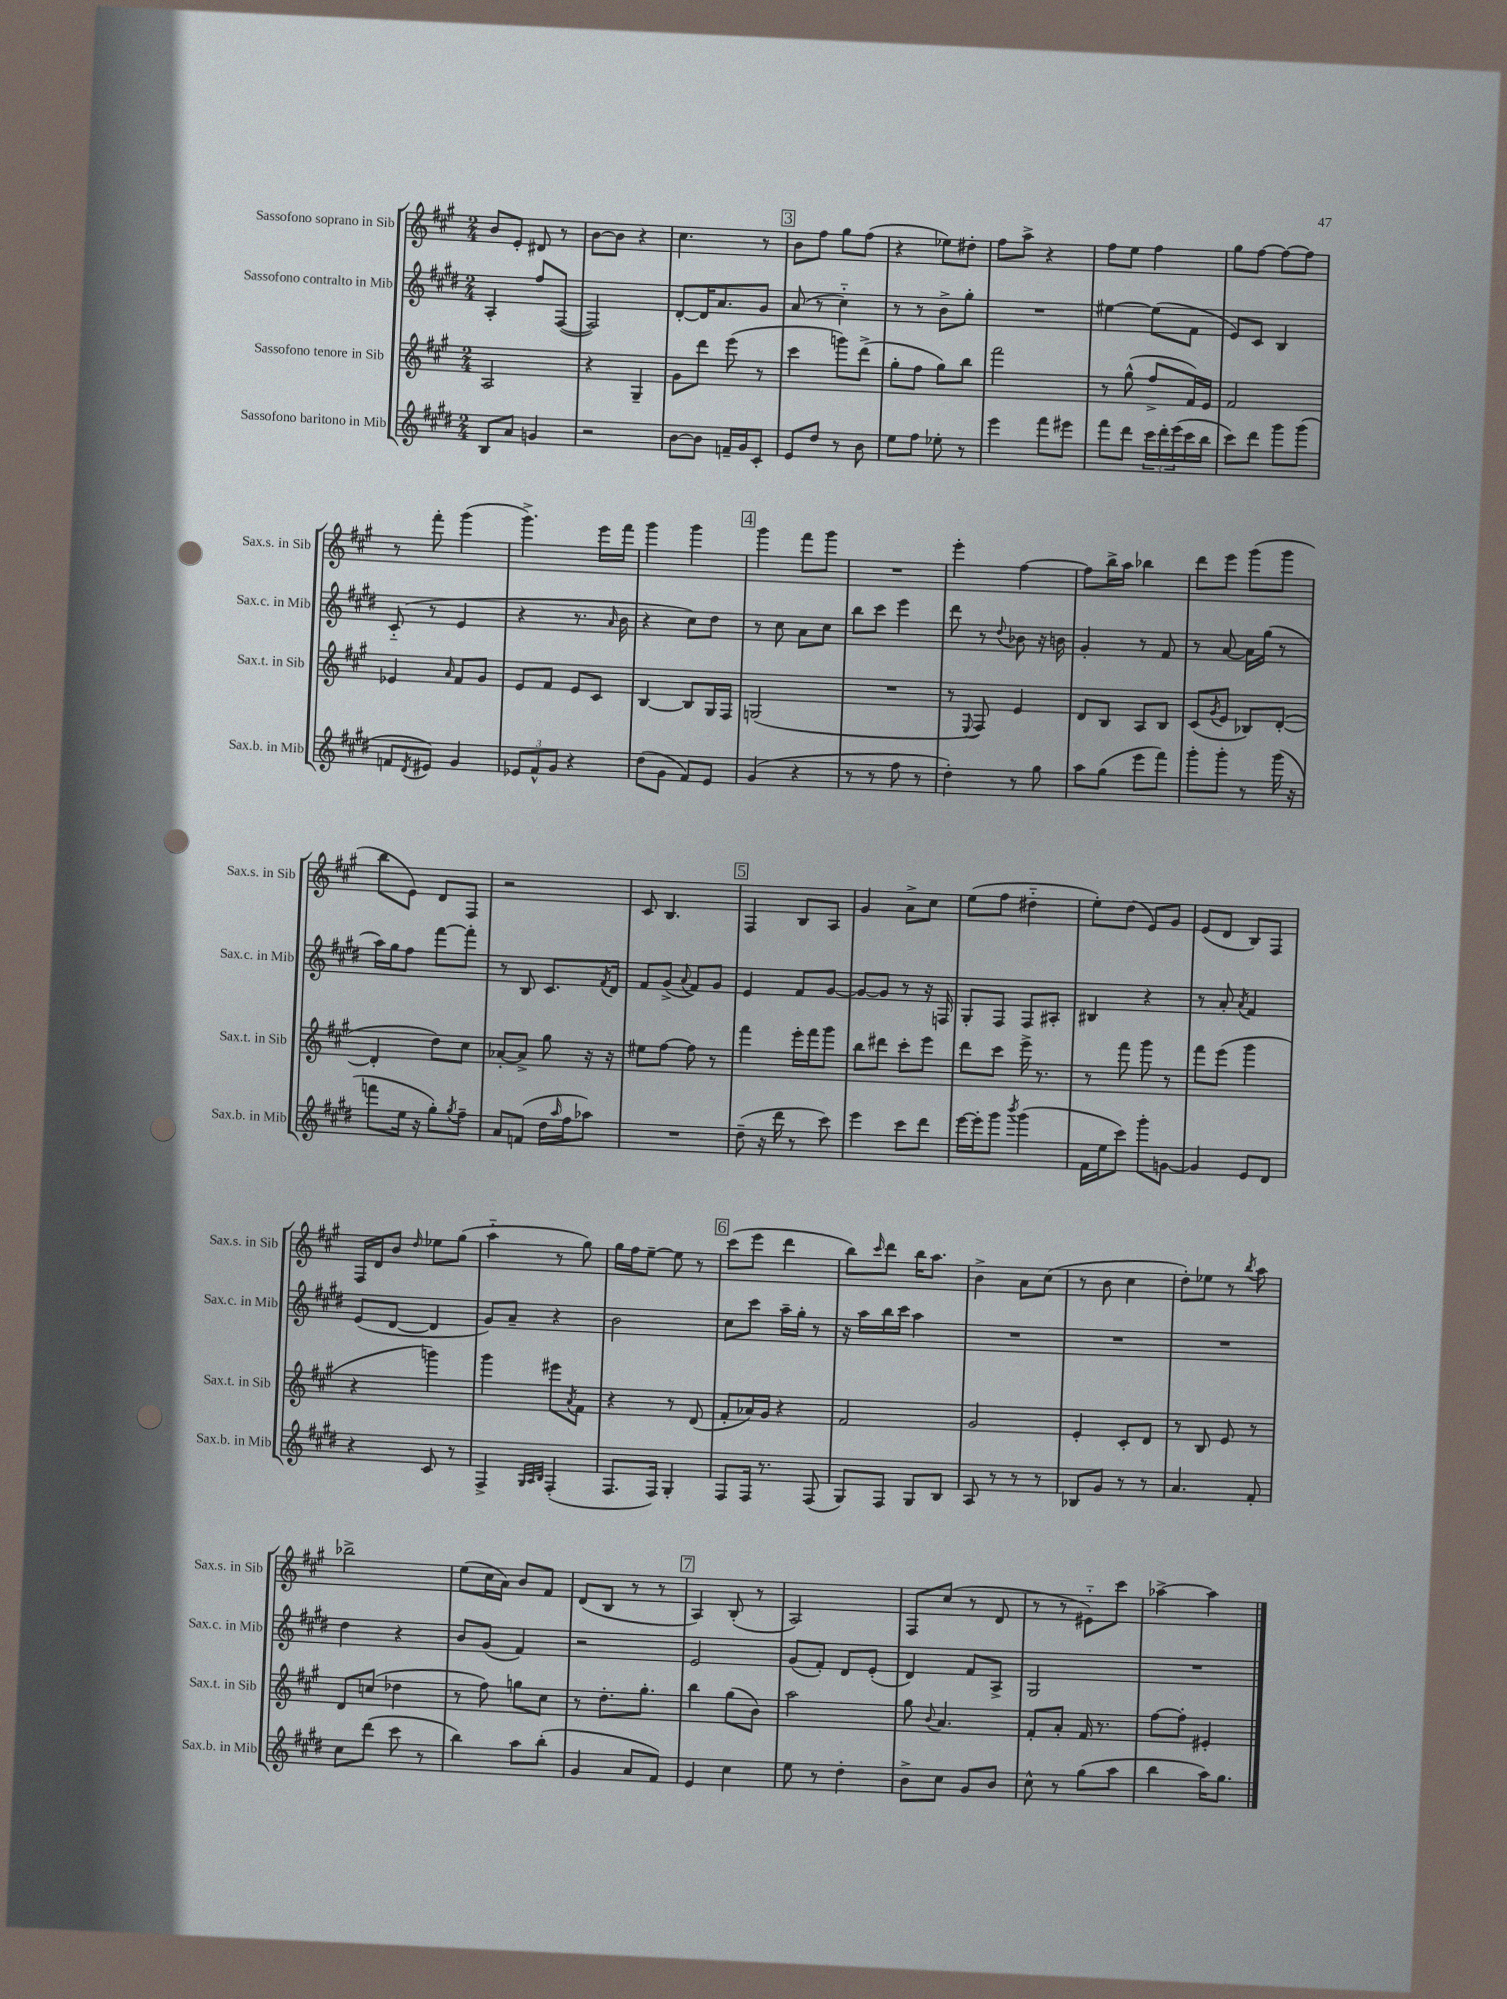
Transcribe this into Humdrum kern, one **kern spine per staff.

**kern	**kern	**kern	**kern
*staff4	*staff3	*staff2	*staff1
*clefG2	*clefG2	*clefG2	*clefG2
*k[f#c#g#d#]	*k[f#c#g#]	*k[f#c#g#d#]	*k[f#c#g#]
*M2/4	*M2/4	*M2/4	*M2/4
8B	2A	4A'	8b
8a	.	.	8e'
4g	.	8ff#	8d#
.	.	([8F#	8r
=	=	=	=
2r	4r	2F#])	[8b
.	.	.	8b]
.	4G#~	.	4r
=	=	=	=
[8b	8g#	[8d#'	4.cc#
8b]	8ddd	16d#]	.
.	.	8.a	.
16f~	(8eee	.	.
16g#	.	.	.
8c#'	8r	8g#	8r
=	=	=	=
8e	4ccc#	(8a	8b
8dd#	.	8r	8ff#
8r	8ggg)	4cc#'~)	8gg#
8b	(8ddd^	.	(8ff#
=	=	=	=
8ee	8gg#'	8r	4r
8ff#	8ff#	8r	.
8ee-'	8gg#)	8b^	8ee-)
8r	8bb	8gg#'	8dd#'
=	=	=	=
4eee	2fff#	2r	8ff#
.	.	.	8aa^
8fff#	.	.	4r
8eee#	.	.	.
=	=	=	=
8fff#	8r	[4ee#	8ff#
8ddd#	(8gg#^^	.	8ee
24ccc#	8ff#^	(8ee#]	4ff#
24ddd#'	.	.	.
(24eee	.	.	.
16ccc#	16f#)	8f#	.
16bb	16e	.	.
=	=	=	=
8ccc#)	2f#	8e)	8gg#
8ddd#	.	8c#	[8ff#
8ggg#	.	4B	8ff#_
(8ggg#	.	.	8ff#]
=	=	=	=
8f	4e-	(8c#'~	8r
8qd#	.	.	.
8e#)	.	8r	8fff#'
.	16qqa	.	.
4g#	8f#	4e	(4ggg#
.	8g#	.	.
=	=	=	=
12e-	8e	4r	4.ggg#^)
12f#^^	.	.	.
.	8f#	.	.
12g#	.	.	.
4r	8e	8.r	.
.	8c#	.	16eee
.	.	16qqa	.
.	.	16b	16fff#
=	=	=	=
(8dd#	[4B	4r	4ggg#
8g#	.	.	.
8f#)	8B]	8cc#)	4ggg#
8e	16G#	8dd#	.
.	16F#	.	.
=	=	=	=
(4g#	(2G	8r	4ggg#
.	.	8cc#	.
4r	.	8a	8fff#
.	.	8cc#	8ggg#
=	=	=	=
8r	2r	8bb	2r
8r	.	8ccc#	.
8ff#	.	4eee	.
8r	.	.	.
=	=	=	=
4dd#')	8r	8ddd#	4eee'
.	8qqE	.	.
.	8F#)	8r	.
.	.	8qqdd#	.
8r	4e	8b-	[4ff#
8gg#	.	16r	.
.	.	16b	.
=	=	=	=
8aa	8d	4g#'	8ff#]
(8gg#	8B	.	16bb^
.	.	.	16aa
8eee	8A	8r	4bb-
8fff#)	8B	8f#	.
=	=	=	=
8ggg#'	(8c#	8r	8ddd
.	8qg#	.	.
8ggg#'	8e	[8a	8eee
8r	8B-)	16a]	(8ggg#
.	.	(16gg#	.
(16ggg#	([8d'	8r	8ggg#
16r	.	.	.
=	=	=	=
8fff	4d']	16aa)	8bb
.	.	16gg#	.
16ee	.	8ff#	8e)
16r	.	.	.
8gg#')	8dd)	[8fff#	8d
8qgg#	.	.	.
8ff#~	8cc#	8fff#']	8F#
=	=	=	=
8a	[8a-'	8r	2r
(8f	8a-^]	8B	.
16dd#	8gg#	8.c#	.
16qqaa	.	.	.
16ff#	.	.	.
8aa-)	16r	.	.
.	.	8qf#	.
.	16r	16d#	.
=	=	=	=
2r	8ee#	8f#	8c#
.	[8ff#	(8g#^	4.B
.	.	8qqa	.
.	8ff#]	8f#)	.
.	8r	8g#	.
=	=	=	=
(8dd#~	4fff#	4e	4F#
16r	.	.	.
16ddd#	.	.	.
8r	16eee'	8f#	8B
.	16fff#	.	.
8ccc#)	8ggg#	[8g#	8A
=	=	=	=
4eee	8bb	8g#_	4g#
.	8ddd#	8g#]	.
8ccc#	8ccc#'	8r	8a^
8ddd#	8eee	16r	8cc#
.	.	16F	.
=	=	=	=
[16eee	8ddd	8G#'	(8ee
16eee']	.	.	.
8ggg#	8ccc#	8F#	8ff#
8qbbb	.	.	.
(4ggg#	16eee^	8F#	4dd#'~
.	8.r	.	.
.	.	8A#'	.
=	=	=	=
16f#	8r	4B#	8ee')
16ee	.	.	.
8ccc#)	8fff#	.	(8dd
8ggg#'	8ggg#	4r	8e)
[8g	8r	.	8g#
=	=	=	=
4g]	8fff#	8r	(8e
.	(8eee	8a'	8d
.	.	8qa	.
8e	4ggg#	4f#	8B)
8d#	.	.	8F#
=	=	=	=
4r	4r	(8e	16F#
.	.	.	16d
.	.	[8d#	8b
.	.	.	16qqdd
8c#	4ggg)	4d#]	8ee-
8r	.	.	(8gg#
=	=	=	=
4F#^	4ggg#	8g#)	4aa'~
.	.	8a~	.
32qqG#	.	.	.
32qqA	.	.	.
32qqB	.	.	.
(4F#'	8eee#	4r	8r
.	8qa	.	.
.	8f#	.	8gg#)
=	=	=	=
8.F#	4r	2b	16gg#
.	.	.	16ff#
.	.	.	[8ee~
16F#)	.	.	.
4G#'	8r	.	8ee]
.	(8d	.	8r
=	=	=	=
8F#	8f#'	8cc#	(8ccc#
16F#	16a-)	8ccc#	8eee
8.r	16g#	.	.
.	4r	16aa~	4ddd
.	.	16gg#'	.
(8F#	.	8r	.
=	=	=	=
8G#)	2f#	16r	8bb)
.	.	16aa	.
.	.	.	16qqccc#
8F#	.	16bb	8ddd
.	.	16ccc#	.
8G#	.	4aa	16bb
.	.	.	8.aa
8B	.	.	.
=	=	=	=
8A	2g#	2r	4b^
8r	.	.	.
8r	.	.	8a
8r	.	.	(8cc#
=	=	=	=
8B-	4e'	2r	8r
8g#	.	.	8b
8r	8c#'	.	4cc#
8r	8d	.	.
=	=	=	=
4.a	8r	2r	8dd')
.	8B	.	8ee-
.	8e	.	8r
.	.	.	8qbb
8f#'	8r	.	8aa
=	=	=	=
8cc#	8d	4dd#	2bb-^
(8ddd#	(8cc	.	.
8ccc#	4dd-	4r	.
8r	.	.	.
=	=	=	=
4bb)	8r	8b	(8ee
.	8ff#)	(8g#	16cc#
.	.	.	16a)
8aa	8gg	4f#)	8b
(8bb'	8cc#	.	8f#
=	=	=	=
4g#	8r	2r	(8d
.	8.dd'	.	8B
8a	.	.	8r
.	8.gg#'	.	.
8f#)	.	.	8r
=	=	=	=
4e	4bb	2e	4A)
4cc#	(8gg#	.	(8B'
.	8b)	.	8r
=	=	=	=
8ee	2aa	(8g#	2A)
8r	.	8f#')	.
4dd#'	.	8d#	.
.	.	(8e'	.
=	=	=	=
8b^	8gg#	4d#)	8F#
.	8qqb	.	.
8cc#	4.a	.	(8cc#
8g#	.	8f#	8r
8b	.	8A^	8d
=	=	=	=
8cc#^^	8f#'	2G#	8r
8r	8a'	.	8r
(8gg#	16f#	.	8e#'~)
.	8.r	.	.
8aa	.	.	8ccc#
=	=	=	=
4bb	[8ff#	2r	[4aa-^
.	8ff#']	.	.
16aa)	4e#'	.	4aa-]
8.gg#	.	.	.
==	==	==	==
*-	*-	*-	*-
